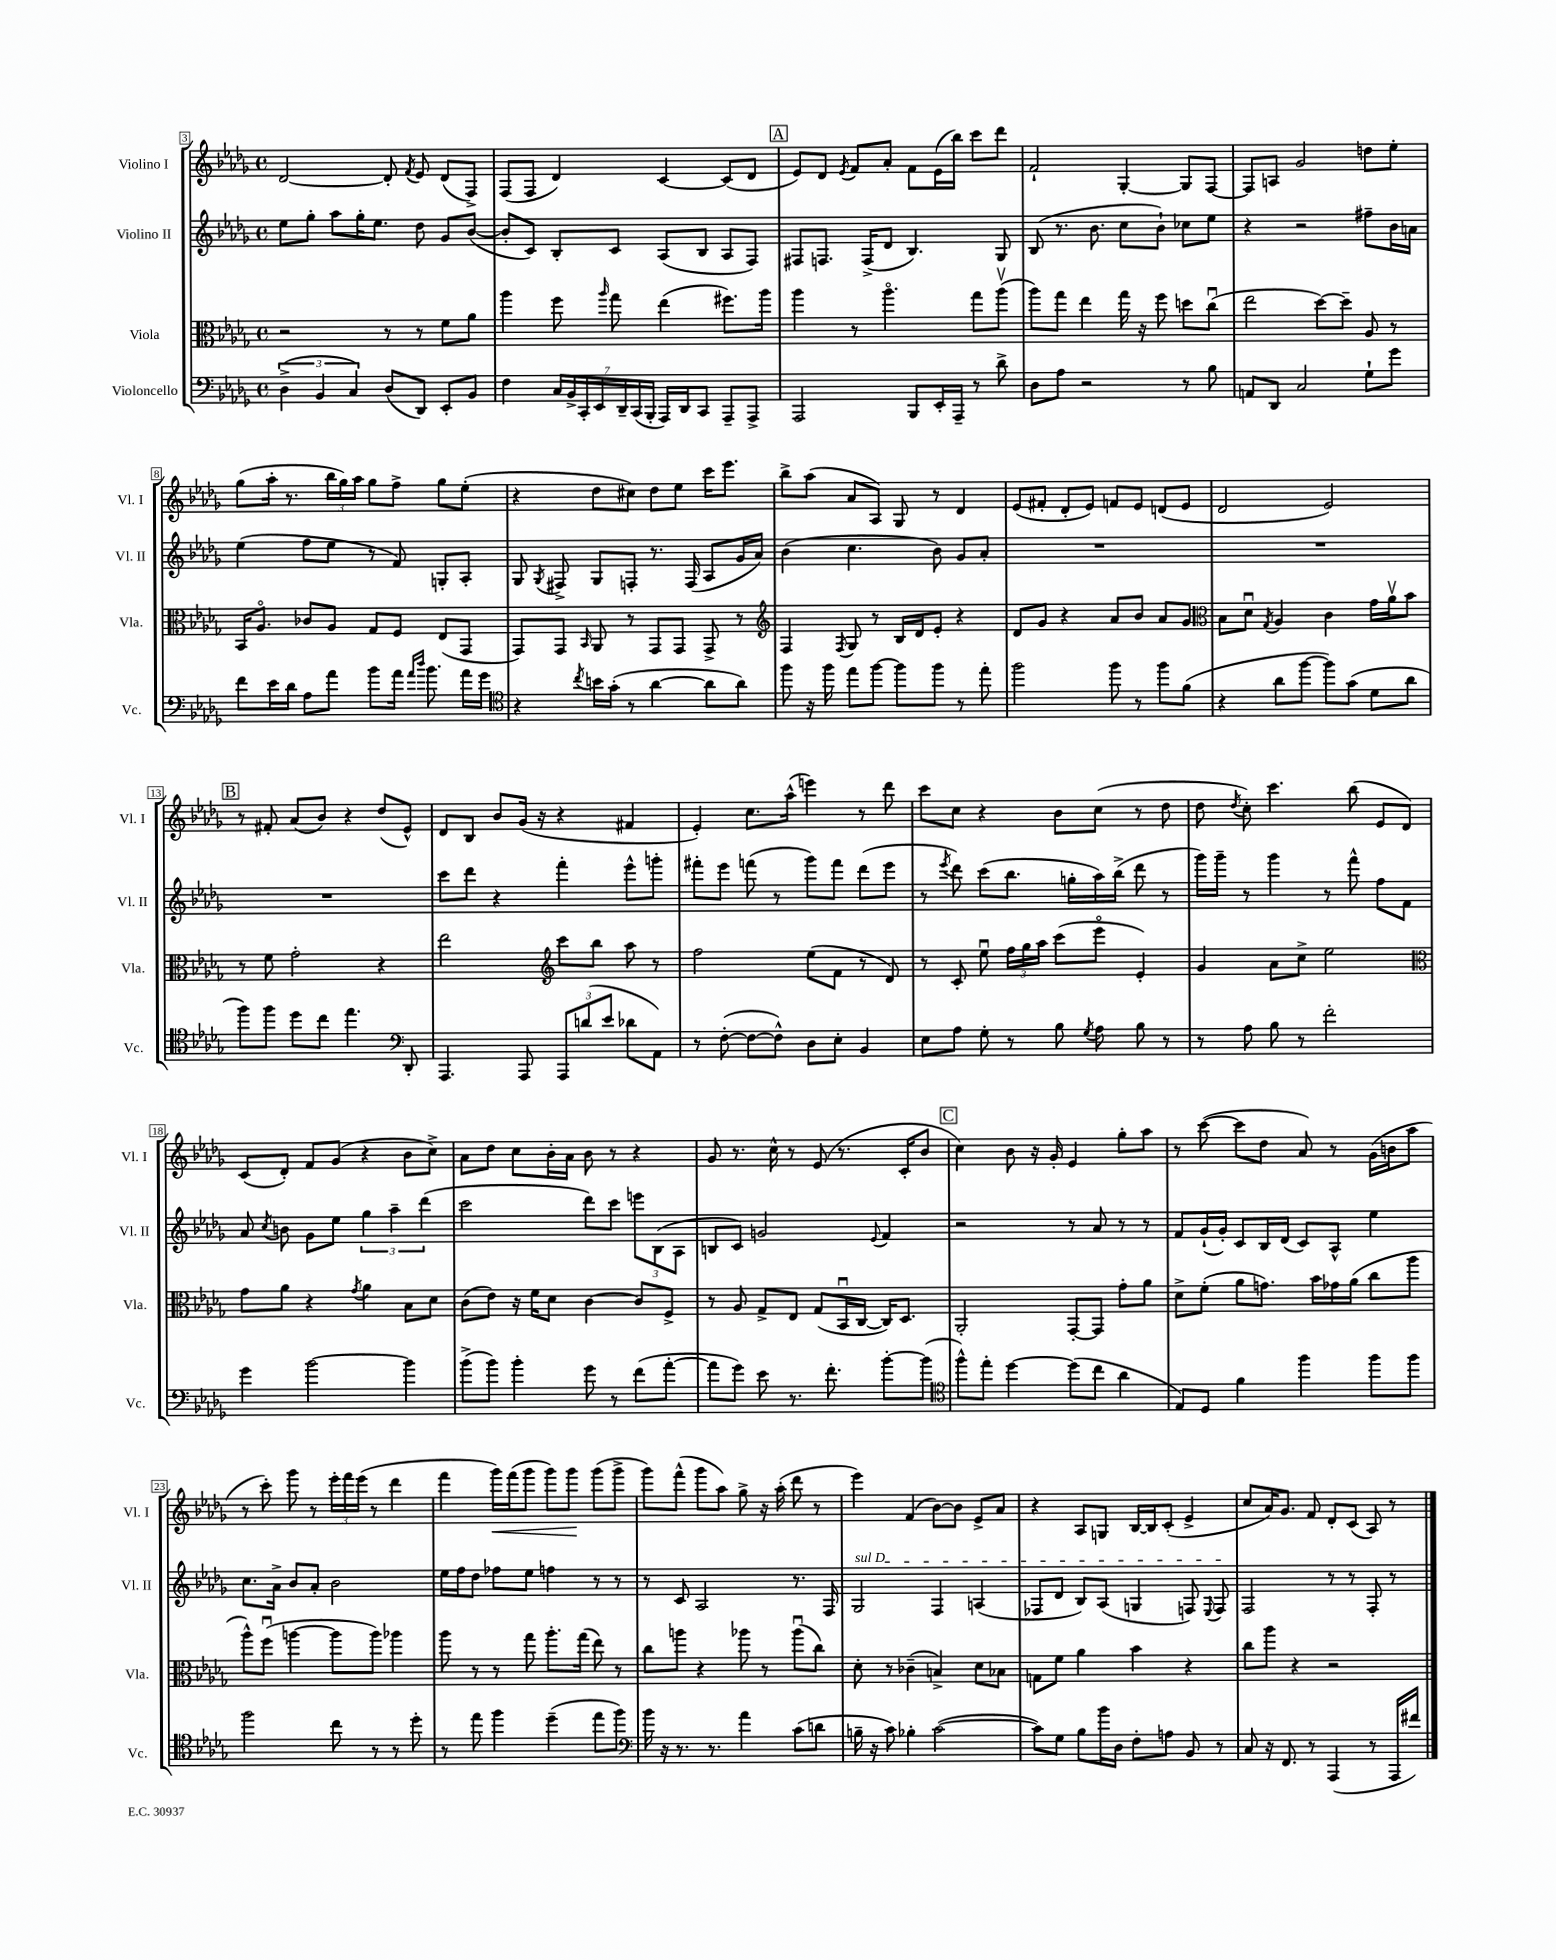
<<
\new StaffGroup <<
\new Staff = "s0" \with { instrumentName = "Violino I" shortInstrumentName = "Vl. I" } {
    \clef treble \key des \major \defaultTimeSignature \time 4/4
    \autoBeamOff des'2~ des'8-. \acciaccatura { f'8 } ees'8 des'8[( f8]->) |
    f8[( f8] des'4) c'4~ c'8[( des'8] |
    \mark \markup { \box "A" } ees'8[) des'8] \acciaccatura { ees'8 } f'8[ aes'8]-. f'8[ ees'16( bes''16]) c'''8[ des'''8] |
    f'2-! ges4~-. ges8[ f8]~ |
    f8[ a8] ges'2 d''8[ ees''8]-. |
    ges''8[( aes''16]-. r8. \tuplet 3/2 { bes''16[ ges''16) aes''16] } ges''8[ f''8]-> ges''8[ ees''8]-.( |
    r4 des''8[ cis''8]) des''8[ ees''8] c'''16[ ees'''8.] |
    bes''8[-> aes''8]( aes'8[ aes8]) ges8 r8 des'4 |
    ees'8[( fis'8]-. des'8[-. ees'8]) f'8[ ees'8] d'8[( ees'8] |
    des'2 ees'2) |
    \mark \markup { \box "B" } r8 fis'8-. aes'8[( bes'8]) r4 des''8[( ees'8]-^) |
    des'8[ bes8] bes'8[ ges'16]( r16 r4 fis'4 |
    ees'4-.) c''8.[ aes''16]-^( e'''4) r8 des'''8 |
    c'''8[ c''8] r4 bes'8[ c''8]( r8 des''8 |
    des''8 \acciaccatura { des''8 } c''8-.) c'''4. bes''8( ees'8[ des'8]) |
    c'8[( des'8]-.) f'8[ ges'8]( r4 bes'8[ c''8]->) |
    aes'8[ des''8] c''8[ bes'16-. aes'16] bes'8 r8 r4 |
    ges'8 r8. c''16-^ r8 ees'8( r8. c'16[-. bes'8] |
    \mark \markup { \box "C" } c''4) bes'8 r16 ges'16-. ees'4 ges''8[-. aes''8] |
    r8 c'''8~( c'''8[ des''8] aes'8) r8 ges'16[( b'16 aes''8] |
    r8 c'''8-.) ges'''8 r8 \tuplet 3/2 { ees'''16[-. f'''16 ees'''16]( } r8 des'''4 |
    f'''4 ges'''16[\<) f'''16( ges'''8] ges'''8[) ges'''8]\! ges'''8[( ges'''8]-> |
    ges'''8[) f'''8]-^( ges'''8[ aes''8]) ges''8-> r16 aes''16-.( des'''8 r8 |
    ees'''4) f'4( bes'8[~) bes'8] ees'8[-> aes'8] |
    r4 aes8[ g8] bes16[~ bes16 c'8]-.( ees'4-> |
    c''8[ aes'16) ges'8.] f'8 des'8[-. c'8]( aes8) r8 \bar "|." |
}
\new Staff = "s1" \with { instrumentName = "Violino II" shortInstrumentName = "Vl. II" } {
    \clef treble \key des \major \defaultTimeSignature \time 4/4
    \autoBeamOff ees''8[ ges''8]-. aes''8[ ges''16-. ees''8.] des''8 ges'8[ bes'8]~( |
    bes'8[-. c'8]) bes8[-. c'8] aes8[( bes8] aes8[ f8]) |
    \mark \markup { \box "A" } fis8[ f8.] f16[->( des'8] bes4.) ges8 |
    bes8( r8. bes'8. c''8[ bes'8]-!) ces''8[ ees''8] |
    r4 r2 fis''8[-- bes'16 a'16] |
    ees''4( f''8[ ees''8] r8 f'8) g8[-. aes8]-. |
    ges8 \acciaccatura { ges8 } fis8-> ges8[ f8]-. r8. f16( aes8[ ges'16 aes'16]) |
    bes'4( c''4. bes'8) ges'8[ aes'8]-. |
    R1 |
    R1 |
    \mark \markup { \box "B" } R1 |
    c'''8[ des'''8] r4 f'''4-. ees'''8[-^ g'''8]-. |
    fis'''8[-. ees'''8] f'''8( r8 ges'''8[) f'''8] des'''8[( ees'''8] |
    r8 \acciaccatura { ees'''8 } des'''8) c'''8[( bes''8.] g''16[-. aes''16) bes''16]->( des'''8 r8 |
    ges'''16[) ges'''16]-- r8 ges'''4 r8 f'''8-^ f''8[ f'8] |
    aes'8 \acciaccatura { c''8 } b'8 ges'8[ ees''8] \tuplet 3/2 { ges''4 aes''4-- des'''4( } |
    c'''2 des'''8[) c'''8] \tuplet 3/2 { e'''8[ bes8( aes8] } |
    b8[ c'8]) g'2 \appoggiatura { ees'8 } f'4 |
    \mark \markup { \box "C" } r2 r8 aes'8 r8 r8 |
    f'8[ ges'16-!( ges'16]-.) c'8[ bes16 des'16]( c'8[) aes8]-^ ees''4 |
    c''8.[ aes'16]-> bes'8[ aes'8]-. bes'2 |
    ees''16[ f''16 des''8] fes''8[ ees''8] f''4 r8 r8 |
    r8 c'8 aes2 r8. f16 |
    \once \override TextSpanner.bound-details.left.text = \markup { \italic "sul D" } ges2\startTextSpan f4 a4( |
    fes8[ des'8] bes8[) aes8]( g4 f8) \appoggiatura { ees8 } f8\stopTextSpan |
    f2 r8 r8 f8-. r8 \bar "|." |
}
\new Staff = "s2" \with { instrumentName = "Viola" shortInstrumentName = "Vla." } {
    \clef alto \key des \major \defaultTimeSignature \time 4/4
    \autoBeamOff r2 r8 r8 f'8[ aes'8] |
    aes''4 f''8 \grace { aes''16 } ges''8 ees''4( fis''8.[) aes''16] |
    \mark \markup { \box "A" } aes''4 r8 aes''4.\flageolet ges''8[ aes''8]\upbow( |
    aes''8[) ges''8] ees''4 ges''16 r16 f''8 d''8[ c''8]\downbow( |
    ees''2 des''8[~) des''8]-- aes8 r8 |
    bes,16[ aes8.]\flageolet ces'8[ aes8] ges8[ f8] ees8[( ges,8] |
    ges,8[) ges,8] \grace { bes,16 } aes,8 r8 ges,8[ ges,8] ges,8-> r8 |
    \clef treble f4 \acciaccatura { f8 } ges8 r8 bes16[ des'16 ees'8]-. r4 |
    des'8[ ges'8] r4 aes'8[ bes'8] aes'8[ ges'8] |
    \clef alto bes8[ des'8]\downbow \acciaccatura { ges8 } aes4 c'4 ges'16[ aes'16\upbow bes'8] |
    \mark \markup { \box "B" } r8 f'8 ges'2-. r4 |
    ees''2 \clef treble c'''8[ bes''8] aes''8 r8 |
    f''2 ees''8[( f'8] r8 des'8) |
    r8 c'8-. ees''8\downbow \tuplet 3/2 { f''16[ ges''16 aes''16] } c'''8[( ees'''8]\flageolet ees'4-.) |
    ges'4 aes'8[ c''8]-> ees''2 |
    \clef alto ges'8[ aes'8] r4 \acciaccatura { ges'8 } aes'4 bes8[ des'8] |
    c'8[( ees'8]) r16 f'16[ des'8] c'4~ c'8[ f8]-> |
    r8 aes8 ges8[-> ees8] ges8[( bes,16\downbow c16]~ c16[) des8.] |
    \mark \markup { \box "C" } aes,2-. ges,8[~-. ges,8] ges'8[-. aes'8] |
    des'8[-> f'8]-.( aes'8[ g'8.]) bes'16[ ges'16 aes'16]( c''8[ aes''8] |
    aes''8[-^) f''8]\downbow( a''4~ a''8[ a''8]) aes''4 |
    aes''8 r8 r8 ges''8 aes''8.[-. ges''16]( ees''8) r8 |
    c''8[ a''8] r4 aes''8 r8 aes''8[\downbow( c''8]) |
    des'8-. r8 ces'4--( b4->) des'8[ bes8] |
    g8[ f'8] aes'4 bes'4 r4 |
    c''8[ aes''8] r4 r2 \bar "|." |
}
\new Staff = "s3" \with { instrumentName = "Violoncello" shortInstrumentName = "Vc." } {
    \clef bass \key des \major \defaultTimeSignature \time 4/4
    \autoBeamOff \tuplet 3/2 { des4->( bes,4 c4) } des8[( des,8]) ees,8[-. bes,8] |
    f4 \tuplet 7/4 { c16[ bes,16-> c,16-. ees,16 des,16-- c,16( bes,,16]-. } aes,,16[) des,16 c,8] aes,,8[-- aes,,8]-> |
    \mark \markup { \box "A" } aes,,2 bes,,8[ ees,16-. aes,,16]-- r8 des'8-> |
    des8[ aes8] r2 r8 bes8 |
    a,8[ des,8] c2 ges8[-! ges'8] |
    f'8[ ees'16 des'16] aes8[ aes'8] bes'8[ aes'16] \grace { aes'16[ des''16] } bes'8. aes'16[ ges'16] |
    \clef tenor r4 \acciaccatura { c''8 } b'16[ ges'16]-.( r8 aes'4~ aes'8[ aes'8]) |
    f''8 r16 f''16 ees''8[ f''8]~ f''8[ f''8] r8 ees''8-. |
    f''2 f''8 r8 f''8[ f'8]( |
    r4 aes'8[ f''8]~ f''8[) ges'8]( des'8[ aes'8] |
    \mark \markup { \box "B" } f''8[) f''8] des''8[ c''8] ees''4. \clef bass des,8-. |
    aes,,4. aes,,8 \tuplet 3/2 { aes,,8[ d'8( ees'8] } des'8[ aes,8]) |
    r8 f8~-.( f8[~ f8]-^) des8[ ees8]-. bes,4 |
    ees8[ aes8] ges8-. r8 bes8 \acciaccatura { ges8 } aes8 bes8 r8 |
    r8 aes8 bes8 r8 f'2-. |
    ges'4 bes'2~ bes'4 |
    bes'8[->( bes'8]) bes'4-. ges'8 r8 f'8[( aes'8]~-. |
    aes'8[ ges'8]) ees'8 r8. f'8.-. bes'8[~-. bes'8]( |
    \mark \markup { \box "C" } \clef tenor f''8[-^) ees''8]-. des''4~ des''8[( c''8] aes'4 |
    ees8[) des8] f'4 f''4 f''8[ f''8] |
    f''2 c''8 r8 r8 des''8-. |
    r8 ees''8 f''4 des''4--( ees''8[ f''8]) |
    \clef bass bes'16 r16 r8. r8. aes'4 c'8[( d'8] |
    b16-- r16 c'8) bes4-. c'2~( |
    c'8[) ges8] bes8[ bes'16 des16] f8[-. a8] bes,8 r8 |
    c8 r16 f,8. r8 aes,,4( r8 aes,,16[ fis'16]) \bar "|." |
}
>>
>>
\layout { \context { \Score currentBarNumber = #3 \override BarNumber.stencil = #(make-stencil-boxer 0.1 0.3 ly:text-interface::print) } }
